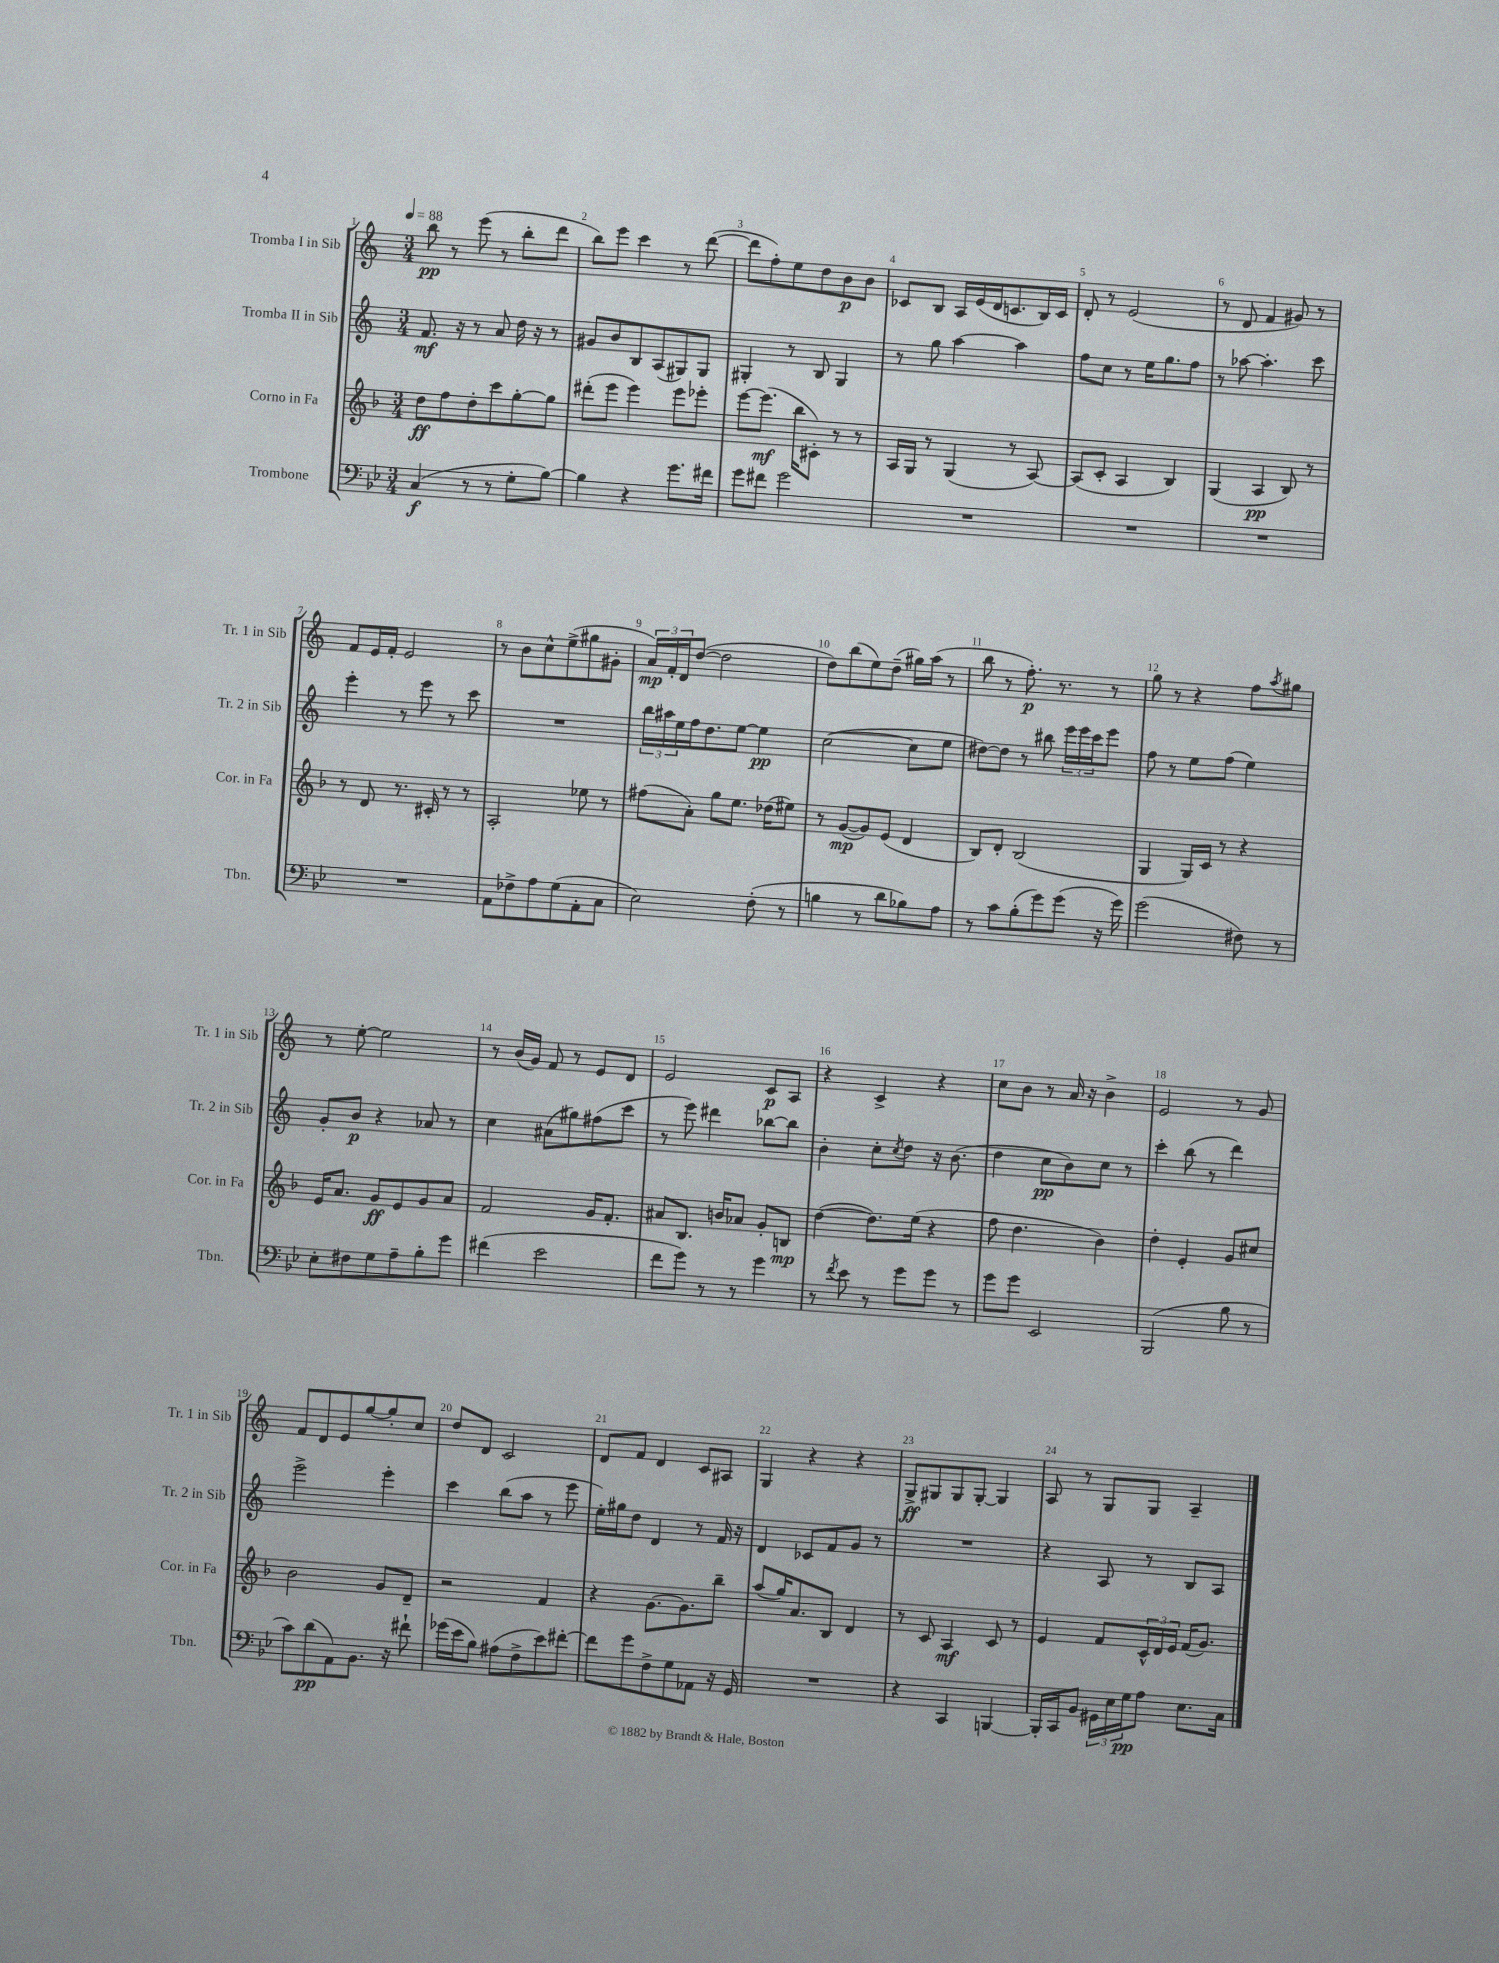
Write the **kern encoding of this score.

**kern	**kern	**kern	**kern
*staff4	*staff3	*staff2	*staff1
*clefF4	*clefG2	*clefG2	*clefG2
*k[b-e-]	*k[b-]	*k[]	*k[]
*M3/4	*M3/4	*M3/4	*M3/4
*MM88	*MM88	*MM88	*MM88
(4C/	8dd\L	8.f/	8bb\
.	8ff\	.	8r
.	.	16r	.
8r	8dd'\	8r	(8eee\
8r	8ccc\	8a/	8r
8G'\L	[8gg'\	16dd\	8bb'\L
.	.	16r	.
[8B-\J)	8gg\]J	8r	8ddd\J
=	=	=	=
4B-\]	(8ddd#'\L	8g#/L	8bb\L)
.	8eee\J	8b/	8eee\J
4r	4eee\)	8B/	4ccc\
.	.	(8A/	.
8.g\L	8eee\L	8G#/)	8r
.	8eee-'\J	8G#/J	([8ddd\
16f#\Jk	.	.	.
=	=	=	=
8g\L	[8eee\L	4G#'/	8ddd\]L
8f#\J	(8.eee\]J	.	8ff'\)
2g\	.	8r	8ee\
.	16bb-\LK	.	.
.	8c#'\J)	8B/	8dd\
.	8r	4G#/	8b\
.	8r	.	8b\J
=	=	=	=
2.r	16A/LL	8r	8c-/L
.	16G/JJ	.	.
.	8r	8gg\	8B/J
.	(4G/	[4aa\	16A/LL
.	.	.	(16e/
.	.	.	16d/J
.	.	.	8.c/
.	8r	4aa\]	.
.	[8A/)	.	16B/L)
.	.	.	16c/JJ
=	=	=	=
2.r	(8A/]L	8ff\L	8d'/
.	8c'/J	8cc\J	8r
.	4A/	8r	(2e/
.	.	16ee\LK	.
.	.	8.gg\	.
.	4B-/)	.	.
.	.	8ff\J	.
=	=	=	=
2.r	(4G/	8r	8r
.	.	[8aa-\	8d/
.	4A/	4.aa-'\]	4f/
.	8B-/)	.	8g#/)
.	8r	8ccc\	8r
=	=	=	=
2.r	8r	4eee'\	8f/L
.	8d/	.	16e/L
.	.	.	16f'/JJ
.	8.r	8r	2e/
.	.	8eee\	.
.	16c#'/	.	.
.	8r	8r	.
.	8r	8ccc\	.
=	=	=	=
8AA\L	2A'/	2.r	8r
8F-^\	.	.	8b\L
8A\	.	.	8cc^^\
(8G\	.	.	(8ee^\
8AA'\	8ee-\	.	8gg#\
8C\J	8r	.	8g#'\J
=	=	=	=
2E-\)	(8ff#\L	24bb\LL	24a/LL)
.	.	24aa#\	24f'/
.	.	24ee\	24d/J
.	8a'\J)	16ff\J	([8dd/J
.	.	8.dd\	.
.	8gg\L	.	2dd\]
.	8.ee\J	[8ee\J	.
(8F'\	.	4ee\]	.
.	(16dd-\LK	.	.
8r	8ee#\J)	.	.
=	=	=	=
4B\	8r	([2cc\	8dd\L)
.	([8g/L	.	(8bb\
8r	8g/])	.	8ee\)
8d\L	(8e/J	.	(8dd~\J
8B-\)	4d/	8cc\]L	16gg#\LL)
.	.	.	(16aa\JJ
8A\J	.	8ee\J	8r
=	=	=	=
8r	8B-/L)	[8dd#\L)	8bb\
8c\L	8d'/J	8dd#\]J	8r
(8B-'\	(2B-/	8r	8.ff'\)
8g\)	.	8bb#\	.
.	.	.	8.r
(8g\J	.	24eee\LL	.
.	.	24eee\	.
.	.	24ccc\J	.
16r	.	8eee\J	8r
16g\)	.	.	.
=	=	=	=
(2g\	4G/	8ff\	8gg\
.	.	8r	8r
.	16G/LL)	8ee\L	4r
.	16c/JJ	.	.
.	8r	(8ff\J	.
8F#\)	4r	4ee\)	8ff\L
.	.	.	8qaa/
8r	.	.	8gg#\J
=	=	=	=
8E-'\L	16e/LK	8g'/L	8r
.	8.a/J	.	.
8F#\	.	8b/J	[8ee'\
8G\	8g/L	4r	2ee\]
8A~\	8e/	.	.
8B-'\	8g/	8a-/	.
8g\J	8a/J	8r	.
=	=	=	=
(4f#\	2f/	4cc\	8r
.	.	.	(16b/LL
.	.	.	16g/JJ)
2e-\	.	(8a#\L	8f/
.	.	8gg#\)	8r
.	16g/LK	(8ff#\	8e/L
.	8.f'/J	.	.
.	.	8ccc\J	8d/J
=	=	=	=
8f\L	8a#/L	8r	2e/
8g\J)	8.B-/J	8eee\)	.
8r	.	4ddd#\	.
.	16b/LK	.	.
8r	8a-/J	.	.
4g\	8g'/L	[8bb-\L	8c/L
.	8B/J	8bb-\]J	8A/J
=	=	=	=
8r	([4dd\	4b'\	4r
8qf/	.	.	.
8e-\	.	.	.
8r	8.dd\]L)	8cc'\L	4c^/
.	.	8qcc/	.
8g\L	.	8dd\J	.
.	(16ee\Jk	.	.
8g\J	4r	16r	4r
.	.	(8.b\	.
8r	.	.	.
=	=	=	=
8g\L	8ff\	4dd\	8cc\L
8g\J	4.dd\	.	8b\J
2EE-/	.	8cc\L	8r
.	.	8b\)	16a/
.	.	.	16r
.	4b-\)	8cc\J	4b^\
.	.	8r	.
=	=	=	=
(2BBB-/	4dd'\	4ccc'\	2e/
.	4e'/	(8bb\	.
.	.	8r	.
8B-\	8g/L	4ddd\)	8r
8r	8cc#/J	.	8g/
=	=	=	=
8c\L)	2b-\	2eee^\	8f/L
(8d\	.	.	8d/
8AA\)	.	.	8e/
8.BB-\J	.	.	[8gg/
.	8g/L	4eee'\	8gg'/]
16r	.	.	.
8f#`\	8d~/J	.	8cc/J
=	=	=	=
(16g-\LL	2r	4ccc\	8dd/L
16e-\J	.	.	.
8B-\J)	.	.	8d/J
(8A#\L	.	(8bb\L	2c/
8F^\	.	8aa\J	.
8e-\)	4f/	8r	.
[8f#'\J	.	8eee\	.
=	=	=	=
8f#\]L	4r	16ee'\LL)	8d/L
.	.	16gg#\J	.
8g\	.	8dd\J	8f/J
8F^\	[8.g\L	4d/	4d/
8G\	.	.	.
.	8.g\]	.	.
8AA-\J	.	8r	8c/L
16r	8bb-~\J	16f/	8A#/J
16GG/	.	16r	.
=	=	=	=
2.r	(8aa/L	4d/	4G/
.	16gg/K)	.	.
.	8.a/	.	.
.	.	8c-/L	4r
.	8B-/J	8f/	.
.	4d/	8g/J	4r
.	.	8r	.
=	=	=	=
4r	8r	2.r	8G^/L
.	8c/	.	8G#/
4CC/	4A/	.	8G#/
.	.	.	[8G#'/J
[4BBB/	8c/	.	4G#/]
.	8r	.	.
=	=	=	=
16BBB'/]LL	4e/	4r	8A/
16CC/J	.	.	.
8BB-/J	.	.	8r
24GG#\LL	8f/L	8A/	8G/L
24E-\	.	.	.
24G\J	.	.	.
8A\J	24c^^/L	8r	8G/J
.	24d/	.	.
.	24e/JJ	.	.
8.E-\L	(16f/LK	8B/L	4A~/
.	8.g/J)	.	.
.	.	8A/J	.
16C\Jk	.	.	.
==	==	==	==
*-	*-	*-	*-
